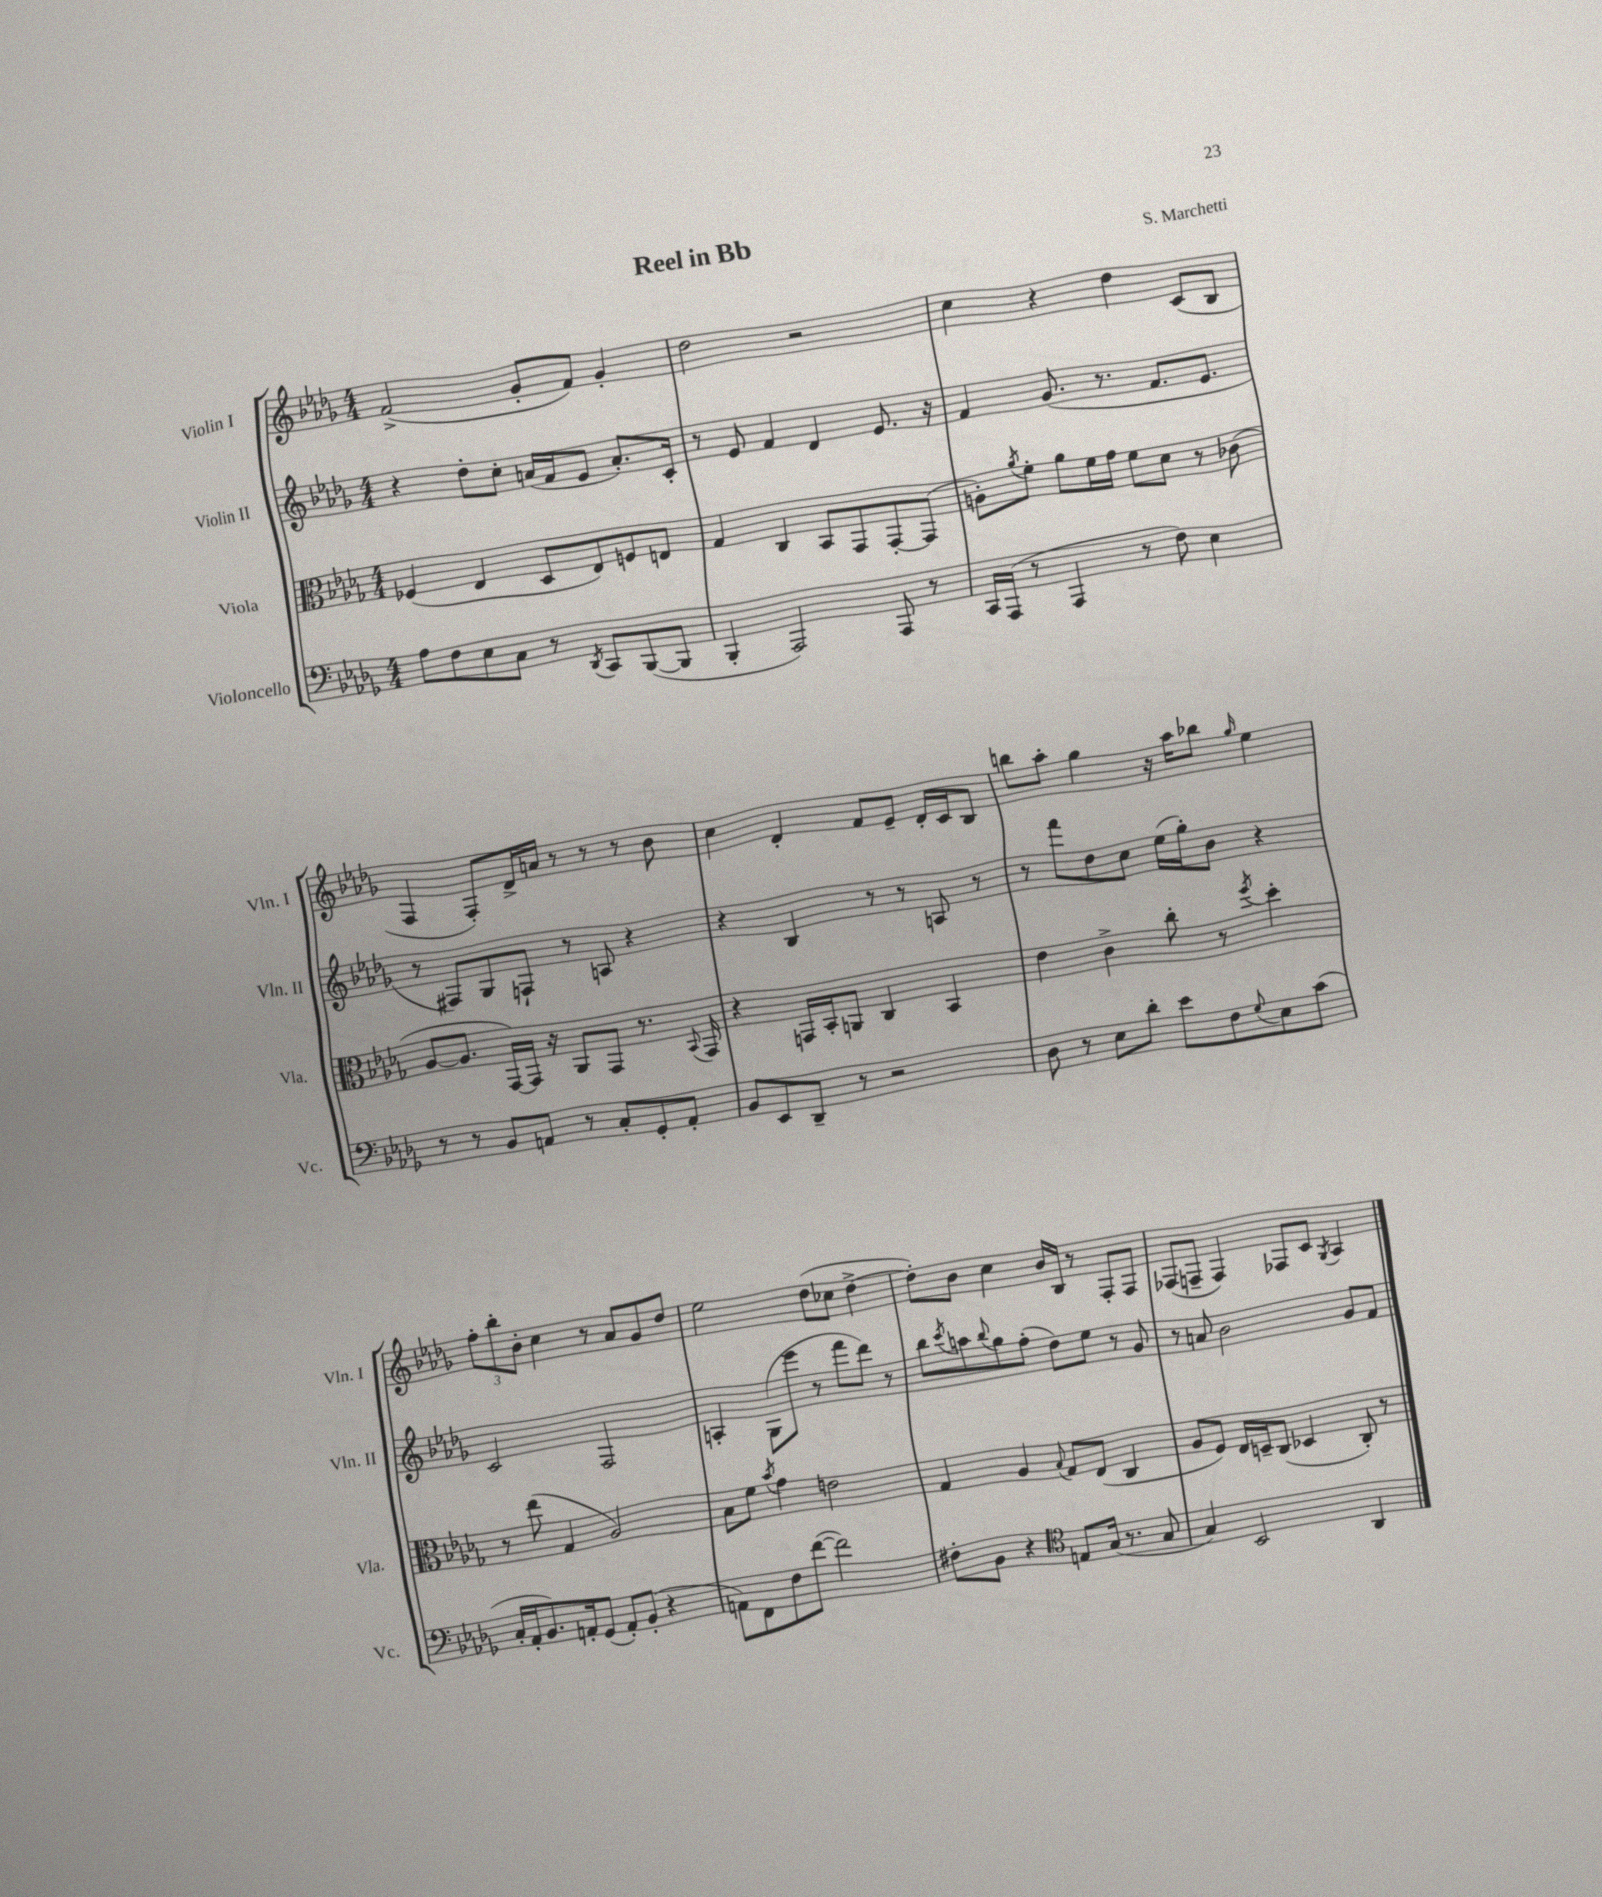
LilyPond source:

\header { title = "Reel in Bb" composer = "S. Marchetti" }
<<
\new StaffGroup <<
\new Staff = "s0" \with { instrumentName = "Violin I" shortInstrumentName = "Vln. I" } {
    \clef treble \key des \major \numericTimeSignature \time 4/4
    f'2->( ges'8-. f'8) ges'4-. |
    des''2 r2 |
    c''4 r4 des''4 c'8( bes8 |
    f4 f8-.) des'16-> a'16 r8 r8 r8 bes'8 |
    c''4 des'4-. f'8 ees'8-- des'16-. c'16 bes8 |
    b''8 aes''8-. ges''4 r16 aes''16 bes''8 \grace { ges''16 } ees''4 |
    \tuplet 3/2 { f''8-. bes''8-. bes'8-. } c''4 r8 aes'8 ges'8 des''8 |
    ees''2 des''8( ces''8 des''4~-> |
    des''8-.) bes'8 c''4 bes'16 bes16 r8 f8-. f8 |
    fes8( f8-- f4) fes8 c'8 \acciaccatura { ges8 } aes4 \bar "|." |
}
\new Staff = "s1" \with { instrumentName = "Violin II" shortInstrumentName = "Vln. II" } {
    \clef treble \key des \major \numericTimeSignature \time 4/4
    r4 des''8-. c''8-. a'16( f'16 ees'8 a'8.-.) c'16-. |
    r8 ees'8 f'4 des'4 ees'8. r16 |
    f'4 ges'8.( r8. f'8. ees'8. |
    r8 fis8) ges8 f8-! r8 a8 r4 |
    r4 bes4 r8 r8 a8 r8 |
    r8 f'''8 des''8 c''8 ees''16( ges''16-.) bes'8 r4 |
    c'2 f2 |
    a4-. ges8( ees'''8 r8 f'''8 des'''8) r8 |
    bes''8 \acciaccatura { c'''8 } a''8 \appoggiatura { bes''8 } ges''8 f''8-.( des''8) ees''8 r8 ges'8 |
    r8 a'8 bes'2 ges'8 f'8 \bar "|." |
}
\new Staff = "s2" \with { instrumentName = "Viola" shortInstrumentName = "Vla." } {
    \clef alto \key des \major \numericTimeSignature \time 4/4
    fes4( ees4 des8 ees8) f8 e8 |
    ges4 c4 bes,8 ges,8 ges,8~-. ges,8( |
    a8-.) \acciaccatura { aes'8 } f'8-. aes'8 f'16 ges'16 f'8 des'8 r8 ces'8( |
    aes8~ aes8. ges,16~) ges,16 r16 aes,8 ges,8 r8. \appoggiatura { bes,8 } ges,16 |
    r4 g,16 bes,16-. a,8 c4 bes,4 |
    ees'4 c'4-> c''8-. r8 \acciaccatura { f''8 } des''4-. |
    r8 ees''8( ges4 aes2) |
    bes8 f'8 \acciaccatura { bes'8 } ges'4 e'2 |
    ges4 aes4 \appoggiatura { bes8 } ges8 ees8( c4 |
    aes8 f8) ees16 d16-- c8( des4 c8-.) r8 \bar "|." |
}
\new Staff = "s3" \with { instrumentName = "Violoncello" shortInstrumentName = "Vc." } {
    \clef bass \key des \major \numericTimeSignature \time 4/4
    aes8 f8 ees8 c8 r8 \acciaccatura { des,8 } c,8 bes,,8~( bes,,8 |
    bes,,4-. aes,,2) aes,,8 r8 |
    c,16 aes,,16( r8 aes,,4 r8 f8) ees4 |
    r8 r8 bes,8 a,8 r8 c8-. ges,8-. a,8-. |
    bes,8 ees,8 des,8-- r8 r2 |
    des8 r8 ees8 des'8-. ees'8 f8 \appoggiatura { ges8 } ees8 c'8( |
    c16-. aes,16-. bes,8.) a,16-. ges,8( a,8-.) bes,8-.( r4 |
    a,8) f,8 f8 f'8~( f'2) |
    fis8-. bes,8 r4 \clef tenor e8 ges16( r8. ges8 |
    ges4) bes,2 aes,4 \bar "|." |
}
>>
>>
\layout { \context { \Score \remove "Bar_number_engraver" } }
